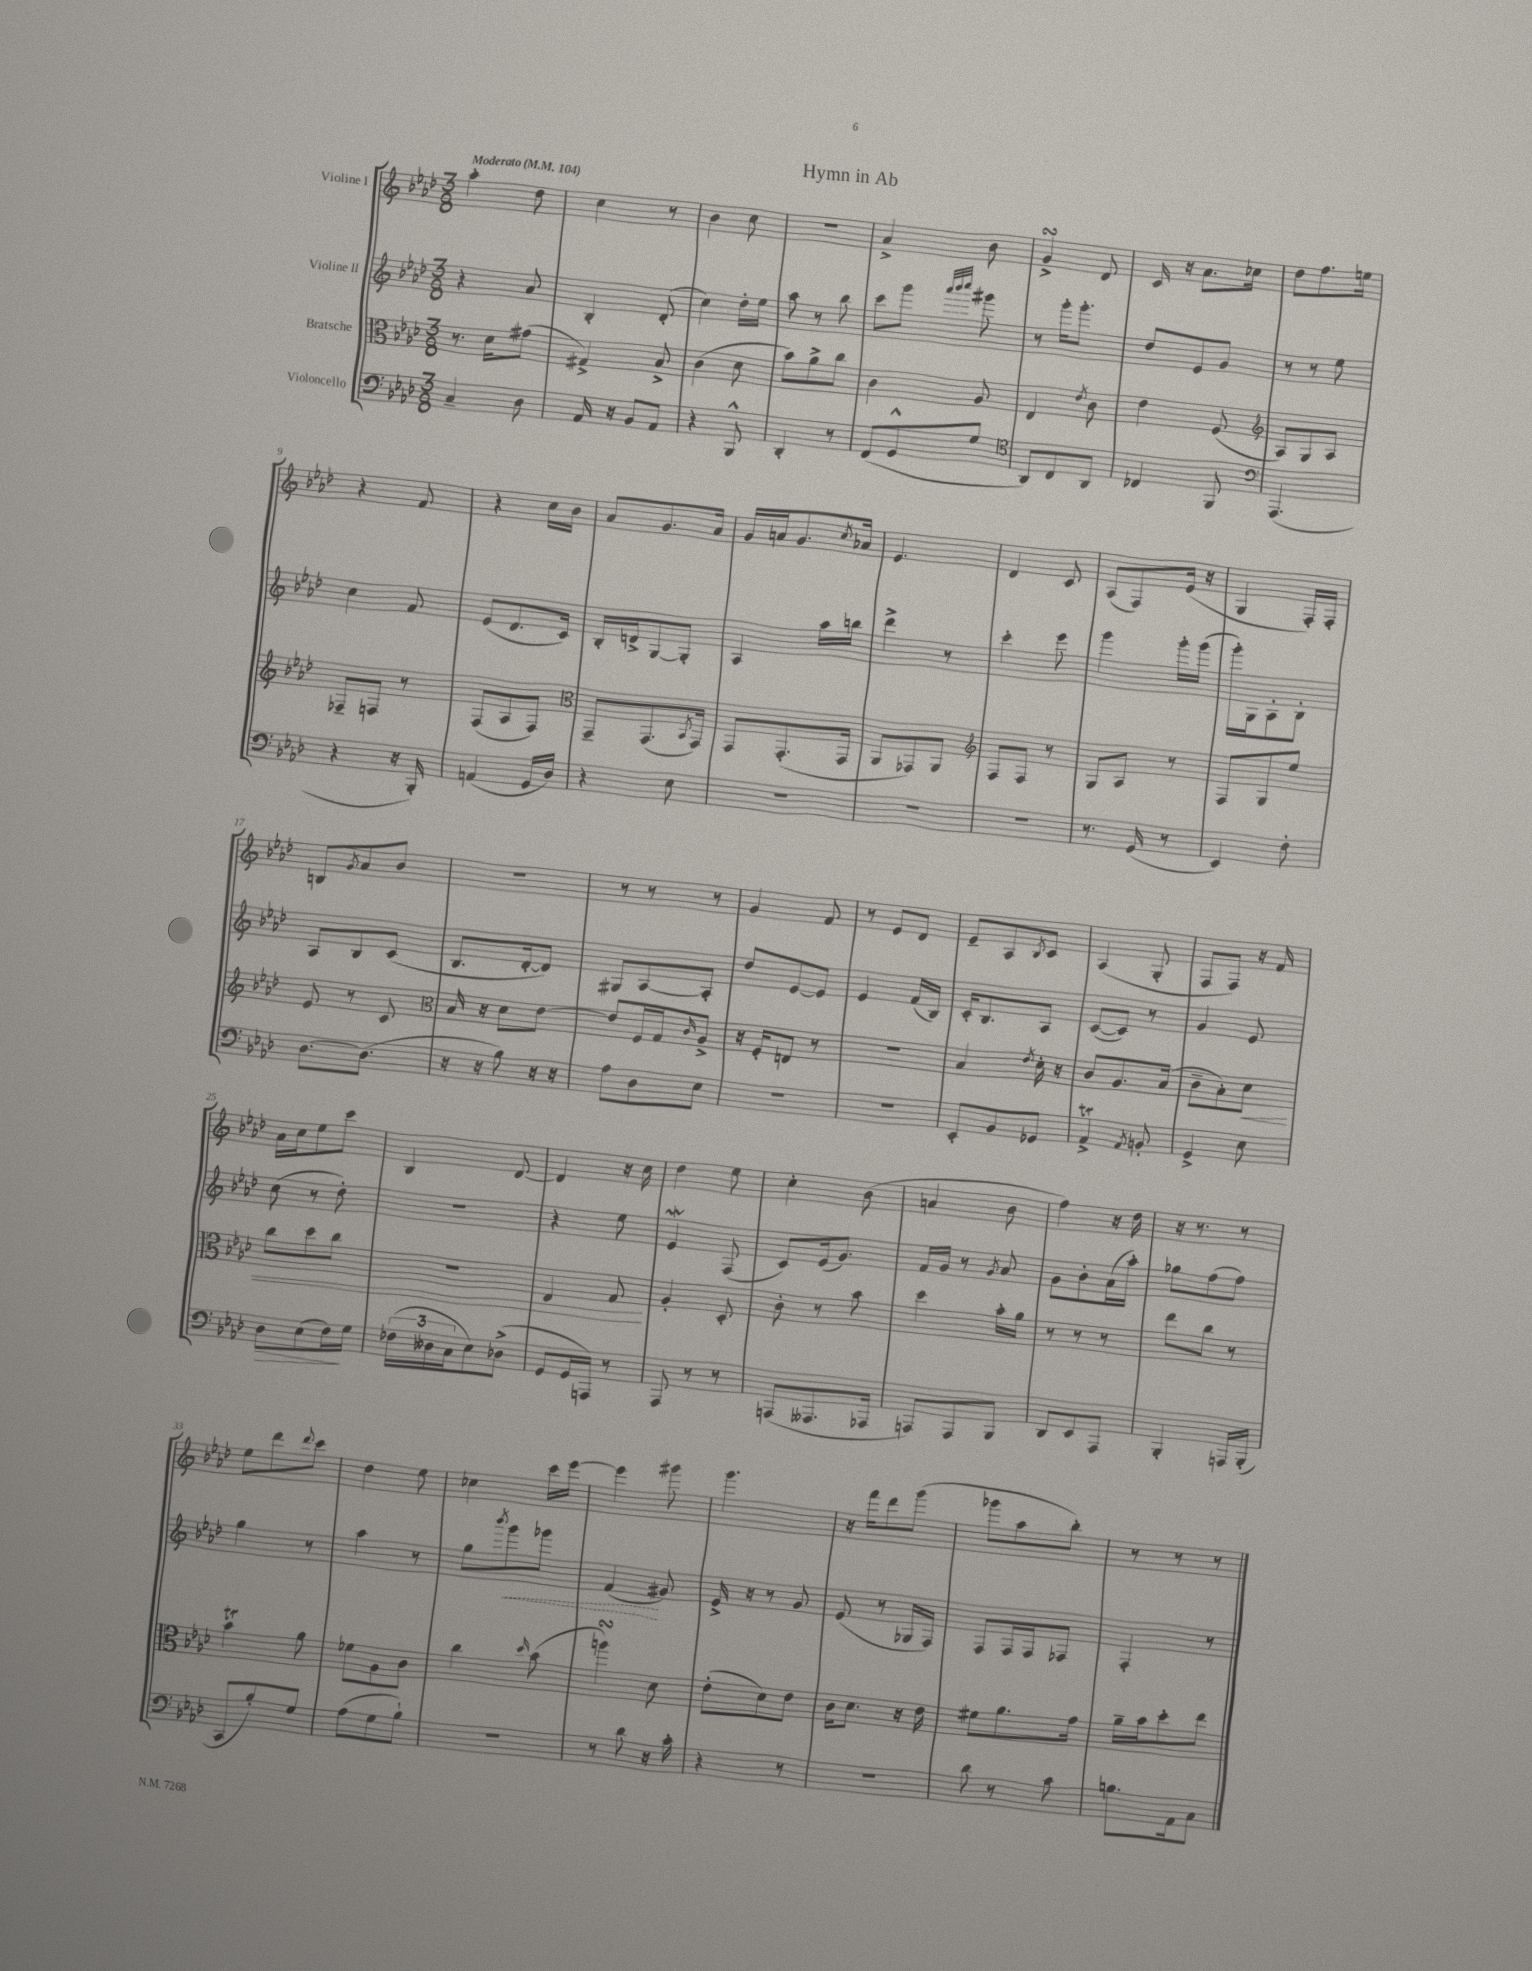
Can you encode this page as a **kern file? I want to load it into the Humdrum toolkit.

**kern	**dynam	**kern	**dynam	**kern	**dynam	**kern
*part4	*part4	*part3	*part3	*part2	*part2	*part1
*staff4	*staff4	*staff3	*staff3	*staff2	*staff2	*staff1
*I"Violoncello	*	*I"Bratsche	*	*I"Violine II	*	*I"Violine I
*clefF4	*	*clefC3	*	*clefG2	*	*clefG2
*k[b-e-a-d-]	*	*k[b-e-a-d-]	*	*k[b-e-a-d-]	*	*k[b-e-a-d-]
*M3/8	*	*M3/8	*	*M3/8	*	*M3/8
*MM104	*	*MM104	*	*MM104	*	*MM104
=1	=1	=1	=1	=1	=1	=1
!	!	!	!	!	!	!LO:TX:a:B:t=Moderato
4C~/	.	8.r	.	4r	.	4aa-'\
.	.	16d-\KL	.	.	.	.
8D-\	.	(8g#X\J	.	8a-/	.	8dd-\
=2	=2	=2	=2	=2	=2	=2
16AA-/	.	4G#X^/)	.	4B-'/	.	4cc\
16r	.	.	.	.	.	.
8BB-/L	.	.	.	.	.	.
8AA-/J	.	8B-^/	.	(8d-'/	.	8r
=3	=3	=3	=3	=3	=3	=3
4r	.	(4c\	.	4cc\)	.	4b-\
8BBB-^^/	.	8d-\	.	16dd-'\LL	.	8cc\
.	.	.	.	16ee-\JJ	.	.
=4	=4	=4	=4	=4	=4	=4
4DD-'/	.	8b-\L)	.	8aa-\	.	4.r
.	.	8a-^\	.	8r	.	.
8r	.	8cc\J	.	8bb-\	.	.
=5	=5	=5	=5	=5	=5	=5
(8FF/L	.	4c\	.	8ccc\L	.	4a-^/
8GG^^/	.	.	.	8ggg\J	.	.
.	.	.	.	32qqaaa-/LLL	.	.
.	.	.	.	32qqbbb-/	.	.
.	.	.	.	32qqcccc/JJJ	.	.
8G/J	.	8A-/	.	8ggg#X\	.	8b-\
=6	=6	=6	=6	=6	=6	=6
*clefC4	*	*	*	*	*	*
8AA-/L)	.	4E-/	.	8r	.	4gsSsS^/
8C/	.	.	.	16ggg'\KL	.	.
.	.	.	.	8.ggg'\J	.	.
.	.	8qe-/	.	.	.	.
8AA-/J	.	8c\	.	.	.	8d-/
=7	=7	=7	=7	=7	=7	=7
4C-X/	.	4e-\	.	8dd-/L	.	16c/
.	.	.	.	.	.	16r
.	.	.	.	8e-/	.	8.a-\L
8FF/	.	(8F/	.	8g/J	.	.
.	.	.	.	.	.	16cc-X\Jk
=8	=8	=8	=8	=8	=8	=8
*clefF4	*	*clefG2	*	*	*	*
(4.AAA-/	.	8A-/L)	.	8r	.	8dd-\L
.	.	8G/	.	8r	.	8.ff\
.	.	8A-/J	.	8ee-\	.	.
.	.	.	.	.	.	16een\Jk
!!LO:LB:g=z
=9	=9	=9	=9	=9	=9	=9
4r	.	8F-X~/L	.	4cc\	.	4r
.	.	8Fn/J	.	.	.	.
16r	.	8r	.	8f/	.	8f/
16BBB-'/)	.	.	.	.	.	.
=10	=10	=10	=10	=10	=10	=10
(4AAn/	.	(8F/L	.	(8e-/L	.	4r
.	.	8A-/	.	8.d-/	.	.
16GG/LL	.	8F/J)	.	.	.	16cc\LL
16D-/JJ)	.	.	.	16c/Jk)	.	16b-\JJ
=11	=11	=11	=11	=11	=11	=11
*	*	*clefC3	*	*	*	*
4r	.	8GG~/L	.	16B-'/LL	.	8a-/L
.	.	.	.	16dn^/J	.	.
.	.	(8.GG/	.	[8G/	.	8.g/
8E-\	.	.	.	8G'/J]	.	.
.	.	8qBB-/	.	.	.	.
.	.	16GG/Jk)	.	.	.	16a-/Jk
=12	=12	=12	=12	=12	=12	=12
4.r	.	8GG/L	.	4A-/	.	16g/LL
.	.	.	.	.	.	16an/J
.	.	(8.GG'/	.	.	.	8.g/
.	.	.	.	16aa-\LL	.	.
.	.	.	.	.	.	8qcc/
.	.	16GG/Jk	.	16bbn\JJ	.	16a-X/Jk
=13	=13	=13	=13	=13	=13	=13
4.r	.	8AA-/L	.	4ddd-^\	.	4.e-/
.	.	8GG-X/)	.	.	.	.
.	.	8AA-/J	.	8r	.	.
=14	=14	=14	=14	=14	=14	=14
*	*	*clefG2	*	*	*	*
4.r	.	8F/L	.	4ccc'\	.	4d-/
.	.	8F/J	.	.	.	.
.	.	8r	.	8eee-\	.	8c/
=15	=15	=15	=15	=15	=15	=15
8.r	.	8G/L	.	4ggg\	.	(8A-/L
.	.	8A-/J	.	.	.	8F/)
(16GG/	.	.	.	.	.	.
8r	.	8r	.	16ggg'\LL	.	(16e-/Jk
.	.	.	.	(16ggg\JJ	.	16r
=16	=16	=16	=16	=16	=16	=16
4EE-/)	.	8F/L	.	16ggg'\LL)	.	4G/
.	.	.	.	16G\J	.	.
.	.	8G/	.	8A-'\	.	.
8F'\	.	8ee-/J	.	8B-'\J	.	16F'/LL)
.	.	.	.	.	.	16F'/JJ
!!LO:LB:g=z
=17	=17	=17	=17	=17	=17	=17
[8.D-\L	.	8e-/	.	8A-/L	.	8Bn/L
.	.	.	.	.	.	8qg/
.	.	8r	.	8B-/	.	8a-/
(8.D-\J]	.	.	.	.	.	.
.	.	8c/	.	(8c/J	.	8b-/J
=18	=18	=18	=18	=18	=18	=18
*	*	*clefC3	*	*	*	*
16r	.	16B-/	.	8.B-/L	.	4.r
16r	.	16r	.	.	.	.
8B-\)	.	8d-\L	.	.	.	.
.	.	.	.	[16d-'/k	.	.
16r	.	[8e-\J	.	8d-/J])	.	.
16r	.	.	.	.	.	.
=19	=19	=19	=19	=19	=19	=19
8A-\L	.	8e-/L]	.	8G#X/L	.	8r
8D-\	.	16F/L	.	[8A-/	.	8r
.	.	16G/J	.	.	.	.
.	.	16qqc/	.	.	.	.
8E-\J	.	8A-^/J	.	8A-'/J]	.	8r
=20	=20	=20	=20	=20	=20	=20
4.r	.	16r	.	8dd-/L	.	4g/
.	.	16F'/KL	.	.	.	.
.	.	8En/J	.	[8e-/	.	.
.	.	8r	.	8e-/J]	.	8f/
=21	=21	=21	=21	=21	=21	=21
4.r	.	4.r	.	4e-/	.	8r
.	.	.	.	.	.	8e-/L
.	.	.	.	(16f/LL	.	8d-/J
.	.	.	.	16B-/JJ)	.	.
=22	=22	=22	=22	=22	=22	=22
8EE-'/L	.	4B-/	.	16c'/KL	.	8e-~/L
.	.	.	.	8.B-/	.	.
8BB-/	.	.	.	.	.	8A-/
.	.	8qe-/	.	.	.	8qB-/
8GG-X/J	.	16d-'\	.	8A-/J	.	8c/J
.	.	16r	.	.	.	.
=23	=23	=23	=23	=23	=23	=23
4AA-T^/	.	8c/L	.	([8c/L	.	(4A-/
.	.	8.A-/	.	8c/J])	.	.
8qAA-/	.	.	.	.	.	.
8BBn'/	.	.	.	8r	.	8G'/
.	.	(16B-/Jk	.	.	.	.
=24	=24	=24	=24	=24	=24	=24
4GG^/	.	8c~\L	.	4g/	.	8F/L
.	.	8B-'\)	.	.	.	8F/J)
!	!	!	!LO:HP:b	!	!	!
8E-\	.	8d-\J	<	8e-/	.	16r
.	.	.	.	.	.	16f/
!!LO:LB:g=z
=25	=25	=25	=25	=25	=25	=25
!	!LO:HP:b	!	!	!	!	!
8D-\L	>	8cc\L	.	(8cc\	.	16a-\LL
.	.	.	.	.	.	16cc\J
(8E-\	.	8dd-\	.	8r	.	8ee-\
16F\L)	.	8cc\J	.	8dd-'\)	.	8ccc\J
16G\JJ	]	.	.	.	.	.
=26	=26	=26	=26	=26	=26	=26
(24F-X\LL	.	4.r	.	4.r	.	4B-/
24D--X\	.	.	.	.	.	.
24C\J	.	.	.	.	.	.
8E-\)	.	.	.	.	.	.
(8D-X^\J	.	.	.	.	.	[8d-/
=27	=27	=27	=27	=27	=27	=27
8GG/L	.	4E-/	.	4r	.	4d-/]
16GG/L	.	.	.	.	.	.
16AAAn/JJ)	.	.	.	.	.	.
8r	.	8G/	.	8ee-\	.	16r
.	.	.	.	.	.	16cc\
.	.	.	[	.	.	.
=28	=28	=28	=28	=28	=28	=28
8AAA-/	.	4A-'/	.	4e-W/	.	4dd-\
8r	.	.	.	.	.	.
8r	.	8D-'/	.	(8F/	.	8ee-\
=29	=29	=29	=29	=29	=29	=29
(8AAAn/L	.	8c'\	.	8c/L)	.	4cc'\
8.AAA--X/	.	8r	.	(16e-/k	.	.
.	.	.	.	8.g/J)	.	.
.	.	8b-\	.	.	.	(8b-\
16AAA-X/Jk	.	.	.	.	.	.
=30	=30	=30	=30	=30	=30	=30
8AAAn/L)	.	4dd-\	.	16f/LL	.	4an/
.	.	.	.	16g/JJ	.	.
8AAA/	.	.	.	8r	.	.
.	.	.	.	8qg/	.	.
8BBB-/J	.	16b-'\LL	.	8a-/	.	8b-\
.	.	16a-\JJ	.	.	.	.
=31	=31	=31	=31	=31	=31	=31
8DD-/L	.	8r	.	8g\L	.	4ff\)
8EE-/	.	8r	.	8b-'\	.	.
8AAA-/J	.	8r	.	(16a-\L	.	16r
.	.	.	.	16aa-'\JJ)	.	16dd-\
=32	=32	=32	=32	=32	=32	=32
4BBB-'/	.	8ee-\L	.	8gg-X\L	.	16r
.	.	.	.	.	.	8.r
.	.	8cc\J	.	(8ff\	.	.
16AAAn/LL	.	8r	.	8ff\J)	.	8r
(16BBB-'/JJ	.	.	.	.	.	.
!!LO:LB:g=z
=33	=33	=33	=33	=33	=33	=33
8CC/L	.	4b-T\	.	4gg\	.	8ee-\L
8B-'/)	.	.	.	.	.	8ddd-\
.	.	.	.	.	.	8qqddd-/
8G/J	.	8a-\	.	8r	.	8ccc\J
=34	=34	=34	=34	=34	=34	=34
(8A-\L	.	8f-X\L	.	4aa-\	.	4dd-\
8G\	.	8A-\	.	.	.	.
8B-`\J)	.	8c\J	.	8r	.	8ee-\
=35	=35	=35	=35	=35	=35	=35
4.r	.	4cc\	.	8gg\L	.	4cc-X\
.	.	.	.	8qbbb-/	.	.
!	!	!	!	!	!LO:HP:b	!
.	.	.	.	8ggg\	<	.
.	.	16qqdd-/	.	.	.	.
.	.	(8b-\	.	8ggg-X\J	.	16ccc\LL
.	.	.	.	.	.	[16eee-\JJ
=36	=36	=36	=36	=36	=36	=36
8r	.	4aansSsS\)	.	(4f/	.	4eee-\]
8d-\	.	.	.	.	.	.
16r	.	8d-\	.	8g#X/)	[	8ggg#X\
16c'\	.	.	.	.	.	.
=37	=37	=37	=37	=37	=37	=37
4r	.	(8e-'\L	.	16e-^/	.	4.ggg\
.	.	.	.	16r	.	.
.	.	8d-\)	.	8r	.	.
8r	.	8e-\J	.	8g/	.	.
=38	=38	=38	=38	=38	=38	=38
4.r	.	16c\KL	.	(8e-/	.	16r
.	.	8.d-\J	.	.	.	16fff\KL
.	.	.	.	8r	.	8ddd-\
.	.	16r	.	16G-X/LL	.	(8ggg\J
.	.	16e-\	.	16F/JJ)	.	.
=39	=39	=39	=39	=39	=39	=39
8d-\	.	8f#X\L	.	8F/L	.	8ggg-X\L
8r	.	8.a-\	.	16F/L	.	8aa-\
.	.	.	.	16F/J	.	.
8c\	.	.	.	8F-X/J	.	8bb-'\J)
.	.	16g\Jk	.	.	.	.
=40	=40	=40	=40	=40	=40	=40
8.Bn\L	.	16a-~\LL	.	4F'/	.	8r
.	.	16b-\J	.	.	.	.
.	.	8dd-'\	.	.	.	8r
16AA-\k	.	.	.	.	.	.
8C\J	.	8ee-\J	.	8r	.	8r
==	==	==	==	==	==	==
*-	*-	*-	*-	*-	*-	*-
